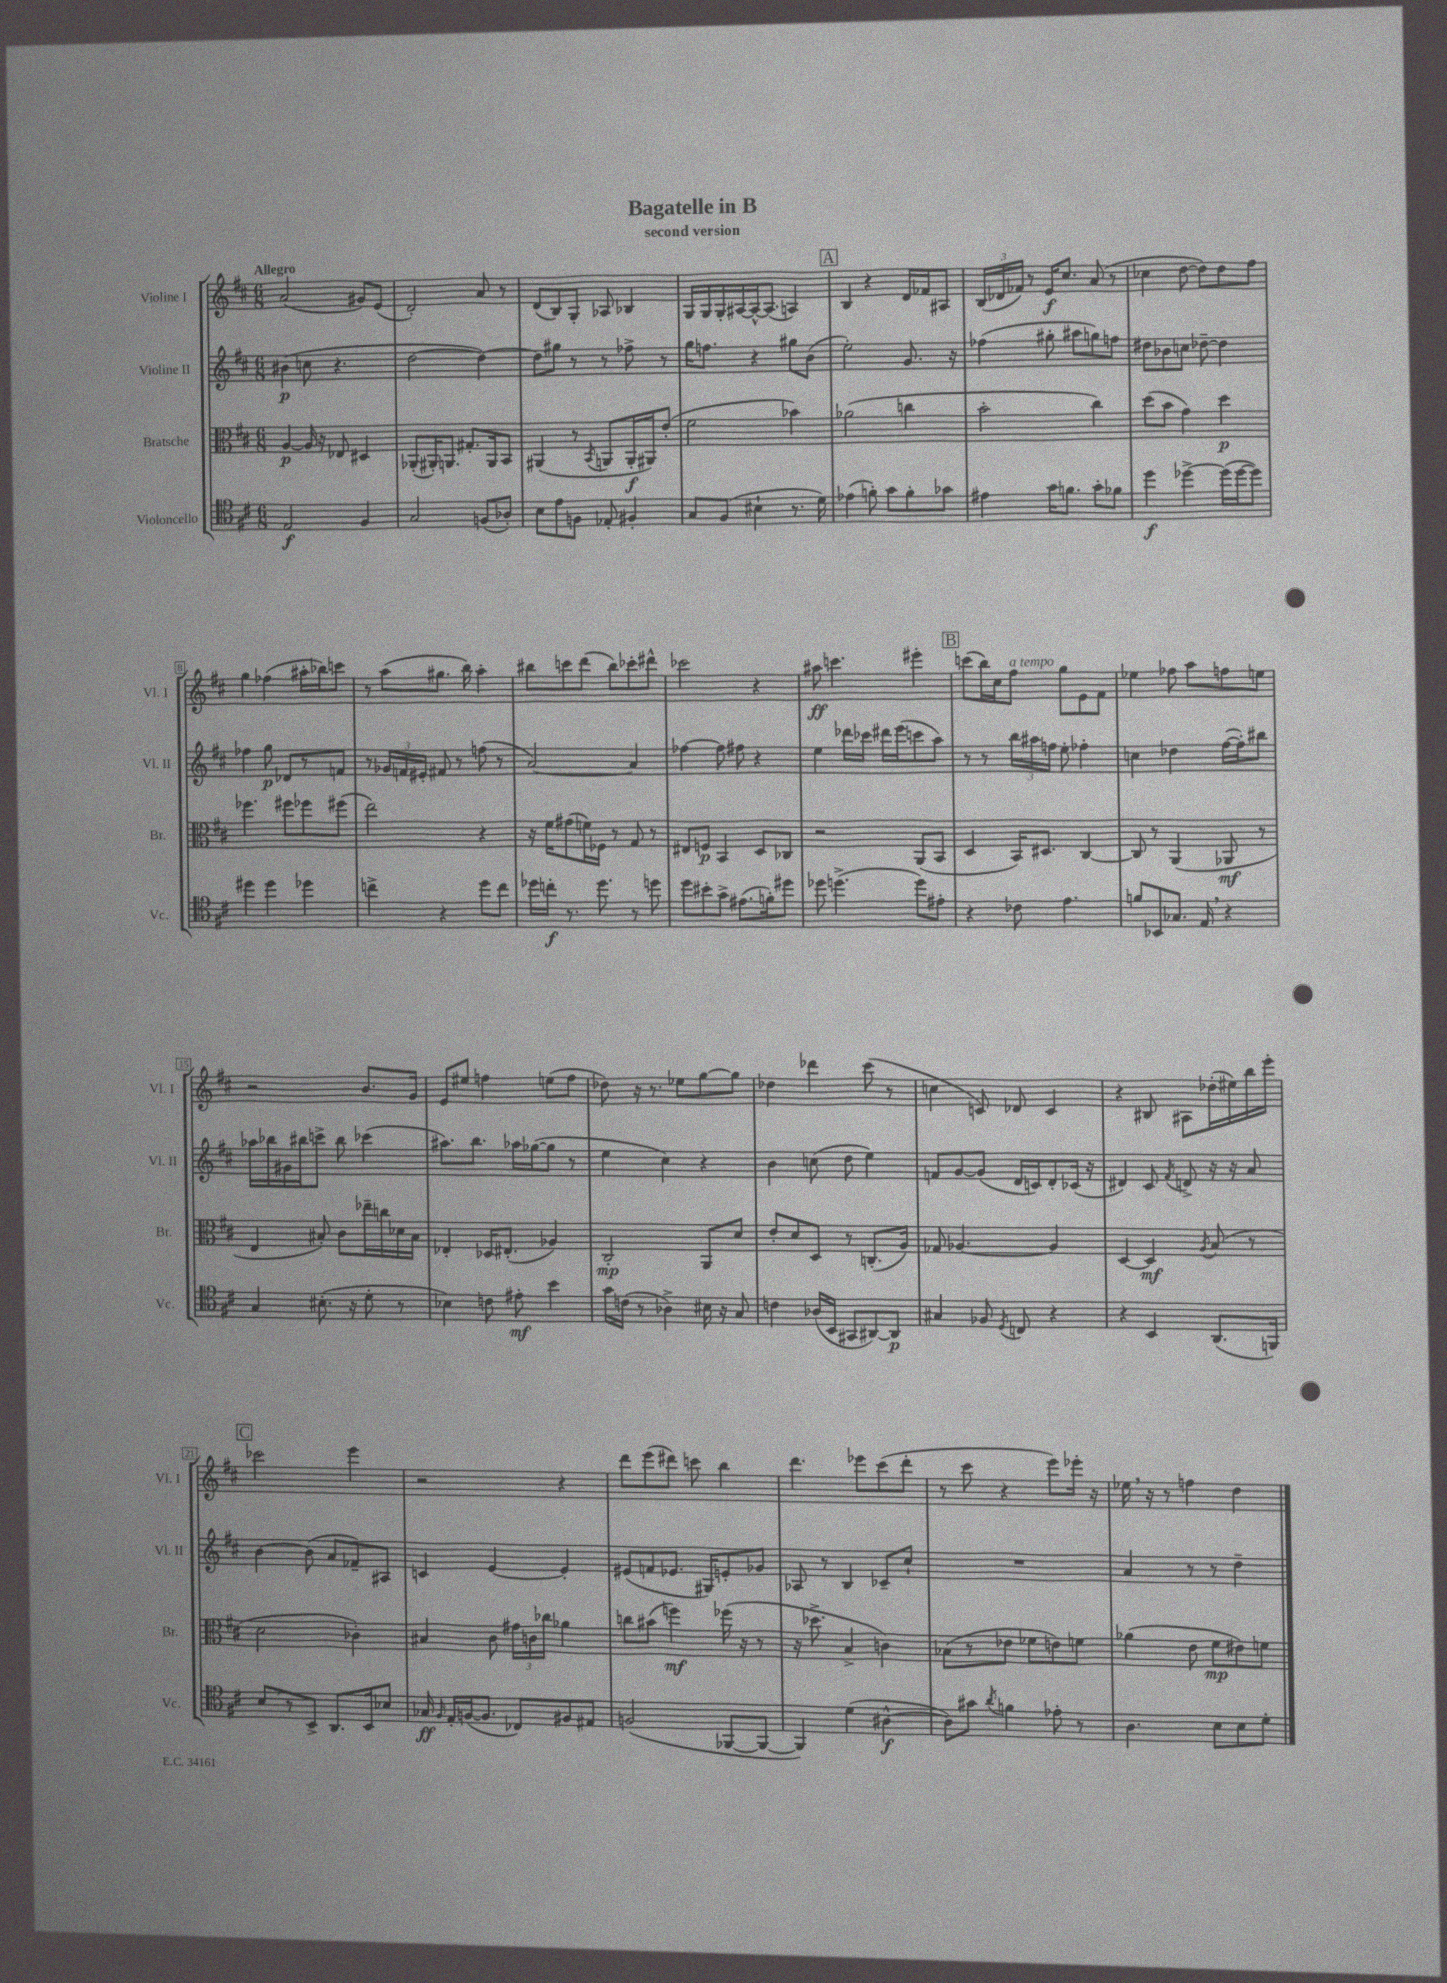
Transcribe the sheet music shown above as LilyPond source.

\header { title = "Bagatelle in B" subtitle = "second version" }
<<
\new StaffGroup <<
\new Staff = "s0" \with { instrumentName = "Violine I" shortInstrumentName = "Vl. I" } {
    \clef treble \key d \major \numericTimeSignature \time 6/8 \tempo "Allegro"
    \autoBeamOff a'2( gis'8[) e'8]( |
    d'2-.) a'8 r8 |
    d'8[( b8) g8]-. aes8 bes4 |
    g16[ g16 g16-. ais16~ ais16~-^ ais8.]( a4) |
    \mark \markup { \box "A" } b4 r4 d'16[ fes'16 ais8] |
    \tuplet 3/2 { b16[( des'16 fes'16]) } r8 e'16[\f cis''8.] a'8( r8 |
    ces''4 d''8~ d''8[) d''8 fis''8] |
    g''4 fes''4( ais''16[-. bes''16) c'''8] |
    r8 a''8[( gis''8.] b''16) a''4-. |
    bis''8[ c'''8 d'''8]( bis''8[) ces'''8-. dis'''8]-^ |
    ces'''2 r4 |
    ais''8\ff c'''4. eis'''4-. |
    \mark \markup { \box "B" } c'''8[( b''16) cis''16 fis''8]^\markup { \italic "a tempo" } g''8[ e'8 fis'8] |
    ees''4 fes''8 a''8[ f''8 e''8] |
    r2 b'8.[ g'16] |
    e'8[ eis''8] f''4 e''8[( f''8] |
    des''8) r16 r8. ees''8[ g''8~ g''8] |
    des''4 des'''4 cis'''8( r8 |
    c''4 c'8) des'8 c'4 |
    r4 bis8 ais8[ des''16-.( eis''16) b''16 e'''16]-. |
    \mark \markup { \box "C" } ces'''2 e'''4 |
    r2 r4 |
    d'''8[ e'''8( dis'''8]) c'''8 b''4 |
    d'''4. ees'''8[ cis'''8( d'''8]-. |
    r8 cis'''8 r4 e'''8[) ees'''16]-. r16 |
    ees''16 \breathe r16 r8 f''4 d''4 \bar "|." |
}
\new Staff = "s1" \with { instrumentName = "Violine II" shortInstrumentName = "Vl. II" } {
    \clef treble \key d \major \numericTimeSignature \time 6/8
    \autoBeamOff bis'4\p( c''8 r4. |
    d''2~ d''4~) |
    d''8[ gis''8] r8 r8 fes''8-> r8 |
    g''16[ f''8.] r4 gis''8[ b'8]( |
    \mark \markup { \box "A" } e''2-.) g'8. r16 |
    fes''4( gis''8-. ais''8[ g''8) f''8] |
    dis''8[ bes'8 c''8] des''8~-- des''4 |
    fes''4 g''8\p des'8[ r8 f'8] |
    r8 \tuplet 3/2 { ges'16[ f'16 eis'16]-. } fis'8 r8 f''8( r8 |
    a'2~) a'4 |
    fes''4~ fes''8 fis''8 r4 |
    e''4 des'''16[ ces'''16] dis'''16[ e'''16( c'''8 a''8]) |
    \mark \markup { \box "B" } r8 r8 \tuplet 3/2 { b''16[ ais''16 f''16] } e''8-. fes''4-. |
    c''4 des''4 fis''16[~( fis''16-.) bis''8] |
    aes''16[ bes''16 gis'16 bis''16 c'''8]-> bis''8 ces'''4( |
    ais''8.[) b''8.] aes''16[ ges''16~( ges''8] r8 |
    e''4 cis''4) r4 |
    b'4 c''8( d''8 e''4) |
    f'8[ g'8~ g'8]( d'16[ c'16) d'8-. ces'16]( r16 |
    dis'4) cis'8 \acciaccatura { fis'8 } d'8-> r16 r16 a'8 |
    \mark \markup { \box "C" } b'4~ b'8( a'8[ fes'8--) ais8] |
    c'4 e'4~ e'4-. |
    eis'8[( f'8 ees'8.] gis16[) e'8-. ges'8] |
    aes8 r8 b4 ces'8[-- cis''8]-! |
    R2. |
    a'4 r8 r8 d''4-- \bar "|." |
}
\new Staff = "s2" \with { instrumentName = "Bratsche" shortInstrumentName = "Br." } {
    \clef alto \key d \major \numericTimeSignature \time 6/8
    \autoBeamOff a4~\p a16 r16 ees8 dis4 |
    aes,8[-.( ais,16-.) a,8.] gis8.[-. a,16 b,8] |
    ais,4( r8 \acciaccatura { b,8 } a,8[ a,16-.\f ais,16) e'8]-.( |
    fis'2 bes'4) |
    \mark \markup { \box "A" } aes'2( c''4 |
    b'2-. cis''4) |
    d''8[( b'8] g'4) d''4\p |
    fes''4. fis''8[ fes''8 fis''8]( |
    e''2) r4 |
    r16 fis'16[ gis'8( f'16) fes16] r8 g8 r8 |
    eis8[ f8]\p b,4 d8[ ces8] |
    r2 a,8[( b,8] |
    \mark \markup { \box "B" } d4 b,16[) dis8.] cis4~ |
    cis8 r8 a,4( aes,8\mf r8 |
    e4 bis8-.) cis'8[ ees''16-- c''16 des'16 bis16] |
    ees4-. des16[ eis8.]-.( aes4) |
    cis2-.\mp a,8[ d'8] |
    e'8[-. d'8 d8] r8 c8.[-.( a16]) |
    ges8 aes4.~ aes4 |
    d4~ d4\mf \acciaccatura { a8 } b8( r8 |
    \mark \markup { \box "C" } d'2 ces'4-.) |
    bis4 cis'8 \tuplet 3/2 { gis'16[ c'16 ces''16] } aes'4 |
    c''8[ bis'8]( f''4\mf) fes''16( r16 r8 |
    r16 des''8.-> b4-> c'4) |
    bes8[( r8 ees'8] fes'8[ e'8) f'8] |
    aes'4( e'8 fis'8[\mp eis'8) f'8] \bar "|." |
}
\new Staff = "s3" \with { instrumentName = "Violoncello" shortInstrumentName = "Vc." } {
    \clef tenor \key d \major \numericTimeSignature \time 6/8
    \autoBeamOff e2\f fis4 |
    g2 f8[( aes8]-.) |
    b8[ e'8 f8] ees8-. fis4-. |
    g8[ fis8]( bis4-! r8. d'16) |
    \mark \markup { \box "A" } ees'4( f'8-.) g'8[ f'8-. ges'8] |
    eis'4 g'16[ f'8.] g'8[-. fes'8] |
    d''4\f des''4~-> des''16[( des''16~ des''8]) |
    dis''4 dis''4 des''4 |
    c''4-> r4 d''8[ c''8] |
    des''16[ c''16]-.\f r8. des''8. r8 d''8 |
    d''8[ bis'8-. g'8]-> eis'8.[( f'16-.) dis''8] |
    des''8 d''4.->( d''8[) eis'8]-. |
    \mark \markup { \box "B" } r4 ces'8 e'4. |
    f'8[ bes,8 ges8.] e16 \breathe r4 |
    g4 bis8.-.( r16 d'8-. r8 |
    bes4) c'8 eis'8-.\mf b'4 |
    g'16[ c'16]( r8 aes4->) bis16 r16 g8 |
    c'4 aes16[( b,16] gis,8[ ais,8~) ais,8]\p |
    gis4 fes8 \acciaccatura { d8 } c8 r4 |
    r4 b,4 a,8.[( f,16]) |
    \mark \markup { \box "C" } b8[ \breathe r8 b,8]-> a,8.[ b,16 bes8] |
    ges16\ff \grace { fis16 } e16[-. f16~( f8.] ces8[) fis8 eis8] |
    f2( fes,8[~ fes,8]~ |
    fes,4) d'4( ais4~-^\f |
    ais8[) gis'8] \acciaccatura { a'8 } f'4 ees'8-. r8 |
    a4. b8[ b8 d'8]-. \bar "|." |
}
>>
>>
\layout { \context { \Score \override BarNumber.stencil = #(make-stencil-boxer 0.1 0.3 ly:text-interface::print) } }
